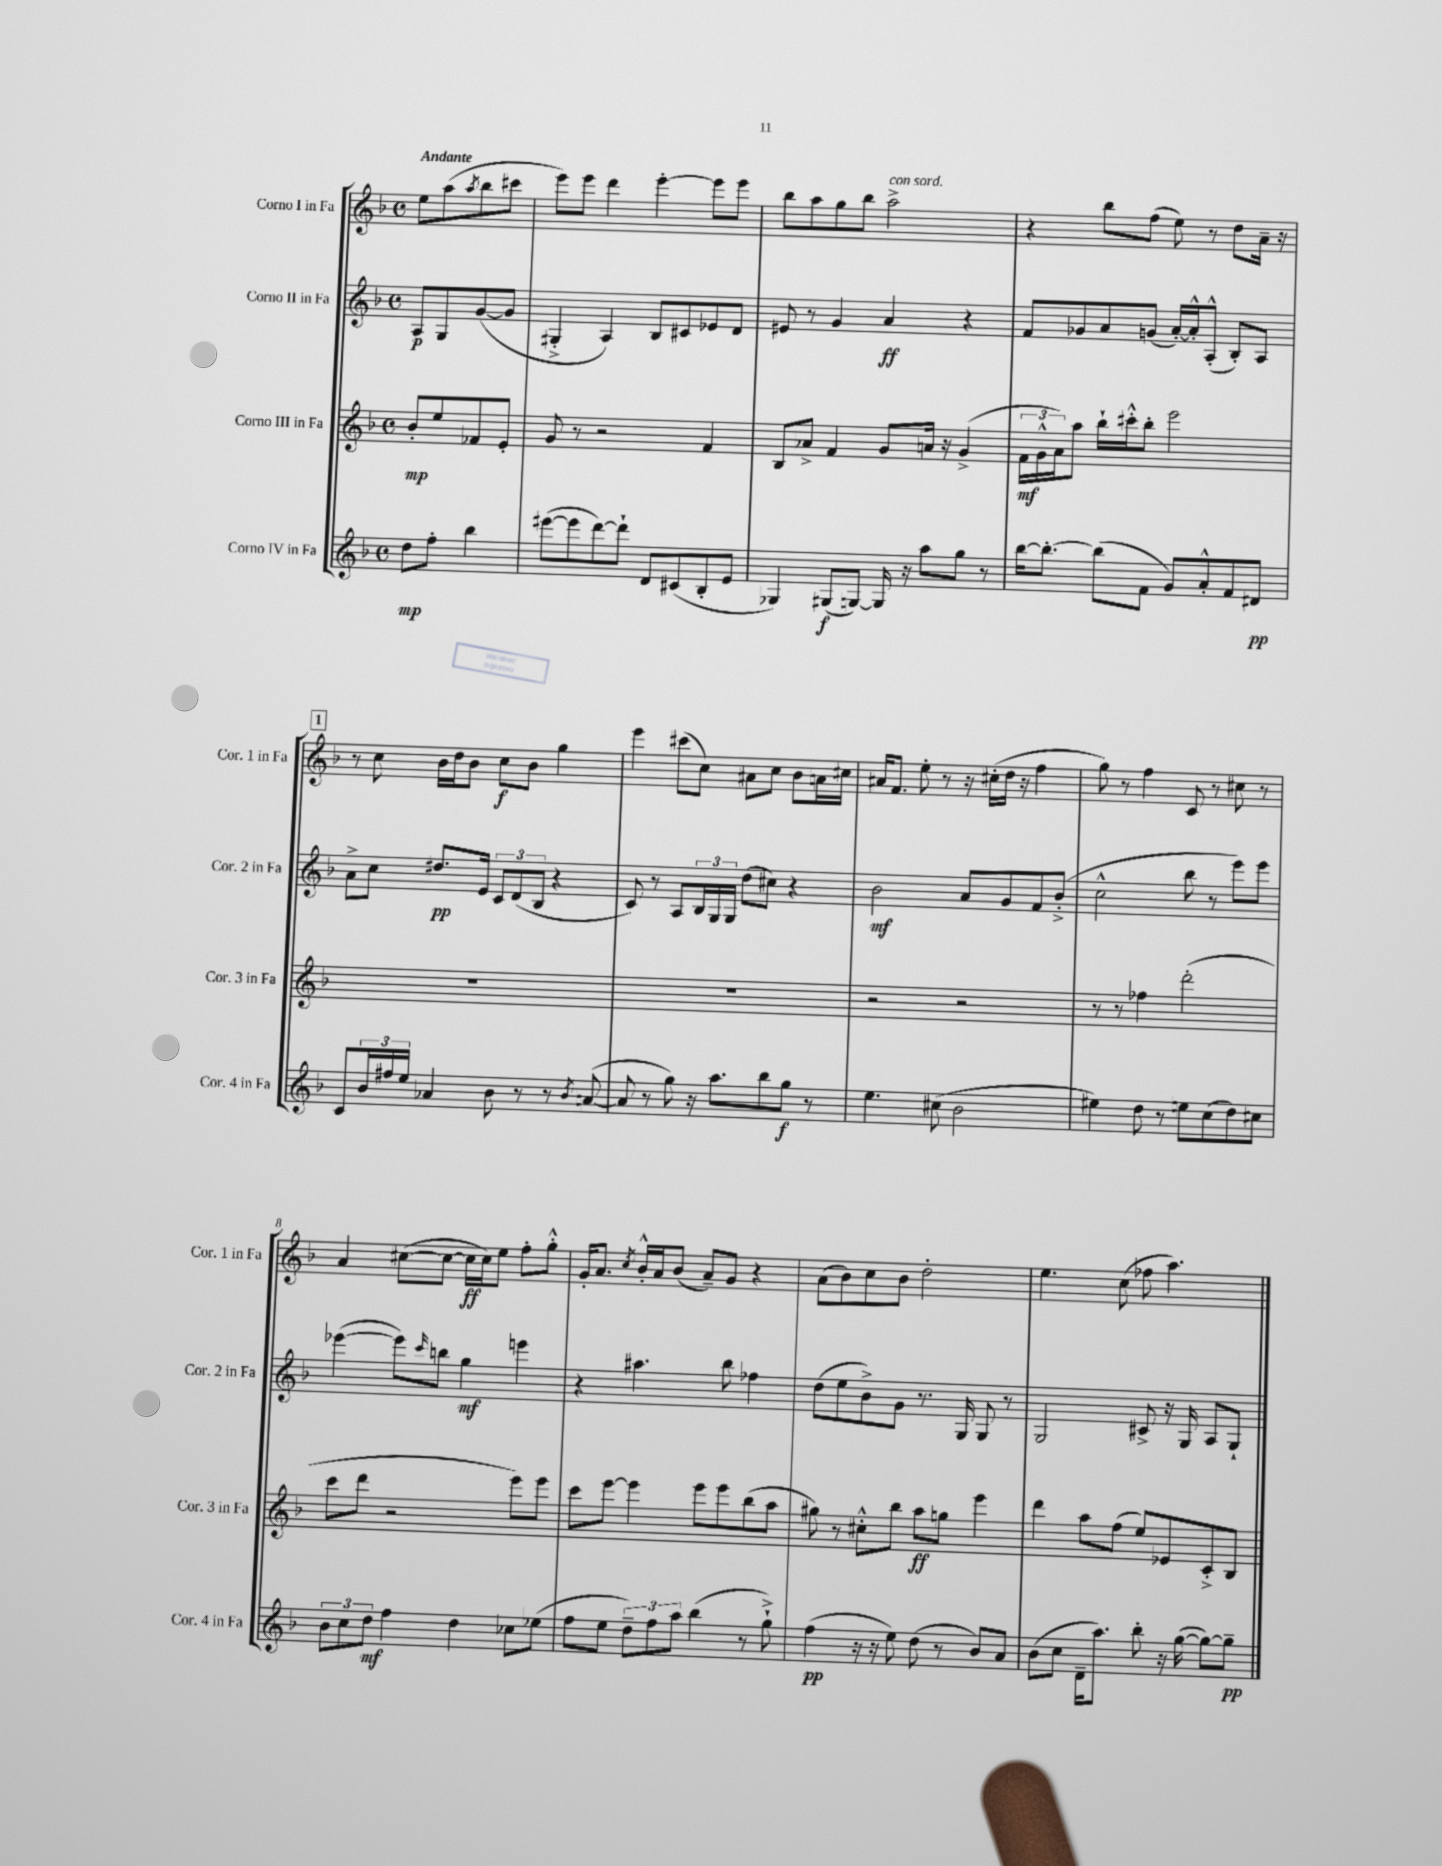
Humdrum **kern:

**kern	**kern	**kern	**kern
*staff4	*staff3	*staff2	*staff1
*clefG2	*clefG2	*clefG2	*clefG2
*k[b-]	*k[b-]	*k[b-]	*k[b-]
*M4/4	*M4/4	*M4/4	*M4/4
*met(c)	*met(c)	*met(c)	*met(c)
8dd	8b-'	8A	8ee
8ff'	8ee	8G	(8aa
.	.	.	8qaa
4bb-	8f-	([8g	8bb-
.	8e'	8g]	8ccc#
=	=	=	=
([8eee#	8g	4G#'^	8eee)
8eee#]	8r	.	8eee
[8ddd)	2r	4A)	4ddd
8ddd`]	.	.	.
8d	.	8B-	[4eee'
(8c#	.	8c#	.
8B-'	4f	8e-	8eee]
8e	.	8d	8eee
=	=	=	=
4G-)	8B-	8e#	8bb-
.	8a-^	8r	8aa
(8G#	4f	4g	8gg
[8G)	.	.	8bb-
16G]	8g	4a	2aa^
16r	.	.	.
8aa	16a	.	.
.	16r	.	.
8gg	(4g^	4r	.
8r	.	.	.
=	=	=	=
[16bb-	24f	8f	4r
.	24g^^	.	.
8.bb-'_	.	.	.
.	24a)	.	.
.	8aa	8g-	.
(8bb-]	16bb-`	8a	8bb-
.	16ccc#'^^	.	.
8f	8bb-'	(8g	(8ff
8g)	2eee	[16a')	8ee)
.	.	16a'^^]	.
8a'^^	.	(8A'^^	8r
8f	.	8B-')	8dd
8d#	.	8A	16a~
.	.	.	16r
=	=	=	=
8c	1r	8a^	8r
24b-	.	8cc	8cc
24ff#	.	.	.
24ee	.	.	.
4a-	.	8.dd#	16b-
.	.	.	16dd
.	.	.	8b-
.	.	16e	.
8b-	.	12c	8cc
.	.	(12d	.
8r	.	.	8b-
.	.	12B-	.
8r	.	4r	4gg
8qb-	.	.	.
([8a	.	.	.
=	=	=	=
8a]	1r	8c)	4eee
8r	.	8r	.
8gg)	.	8A	(8ccc#
16r	.	24B-	8cc)
.	.	24G	.
8.aa	.	.	.
.	.	24G	.
.	.	(8dd	8a#
8bb-	.	8cc#)	8cc
8gg	.	4r	8b-
8r	.	.	16a
.	.	.	16cc#
=	=	=	=
4.ee	2r	2b-	16a#
.	.	.	8.f
.	.	.	8ee'
(8cc#	.	.	8r
2b-	2r	8a	16r
.	.	.	(16cc#'
.	.	8g	16dd
.	.	.	16r
.	.	8f	4ff
.	.	(8b-'^	.
=	=	=	=
4ee#)	8r	2cc^^	8gg)
.	8r	.	8r
8dd	4ff-	.	4ff
8r	.	.	.
8ee	(2ddd'	8bb-	8c
(8cc	.	8r	8r
8dd)	.	8eee)	8cc#
8cc#	.	8eee	8r
=	=	=	=
12b-	8ccc	([4eee-	4a
12cc	.	.	.
.	8ddd	.	.
12dd	.	.	.
4ff	2r	8eee-])	([8cc#
.	.	16qqccc	.
.	.	8bb	8cc#_
4dd	.	4gg	16cc#]
.	.	.	16cc#)
.	.	.	8ee
8cc-	8eee)	4eee	8ff'
(8ee-	8eee	.	8gg'^^
=	=	=	=
8ff	8ccc	4r	16g'
.	.	.	8.a
8ee	[8eee	.	.
.	.	.	8qcc
12dd~)	4eee]	4.aa#	16b-'^^
.	.	.	16a
12ff	.	.	.
.	.	.	(8b-
12aa	.	.	.
(4bb-	8eee	.	8a~)
.	8eee	8bb-	8g
8r	(8bb-	4ff-	4r
8gg`^)	8aa	.	.
=	=	=	=
(4ff	8gg#)	(8dd	(8a
.	8r	8ee	8b-)
16r	8cc#'^^	8b-^)	8cc
16r	.	.	.
8ee)	8bb-	8g	8b-
(8dd	8aa	8.r	2dd'
8r	8gg	.	.
.	.	16G	.
8b-)	4eee	8G	.
8a	.	8r	.
=	=	=	=
(8b-	4ddd	2G	4.ee
8cc	.	.	.
16d~	8aa	.	.
8.aa)	.	.	.
.	(8ff	.	(8cc
8bb-'	8ee)	8c#^	8ff-
16r	8e-	16r	4.aa)
([16gg	.	16G	.
8gg_)	8c'^	8A	.
8gg~]	8B-	8G`	.
==	==	==	==
*-	*-	*-	*-
